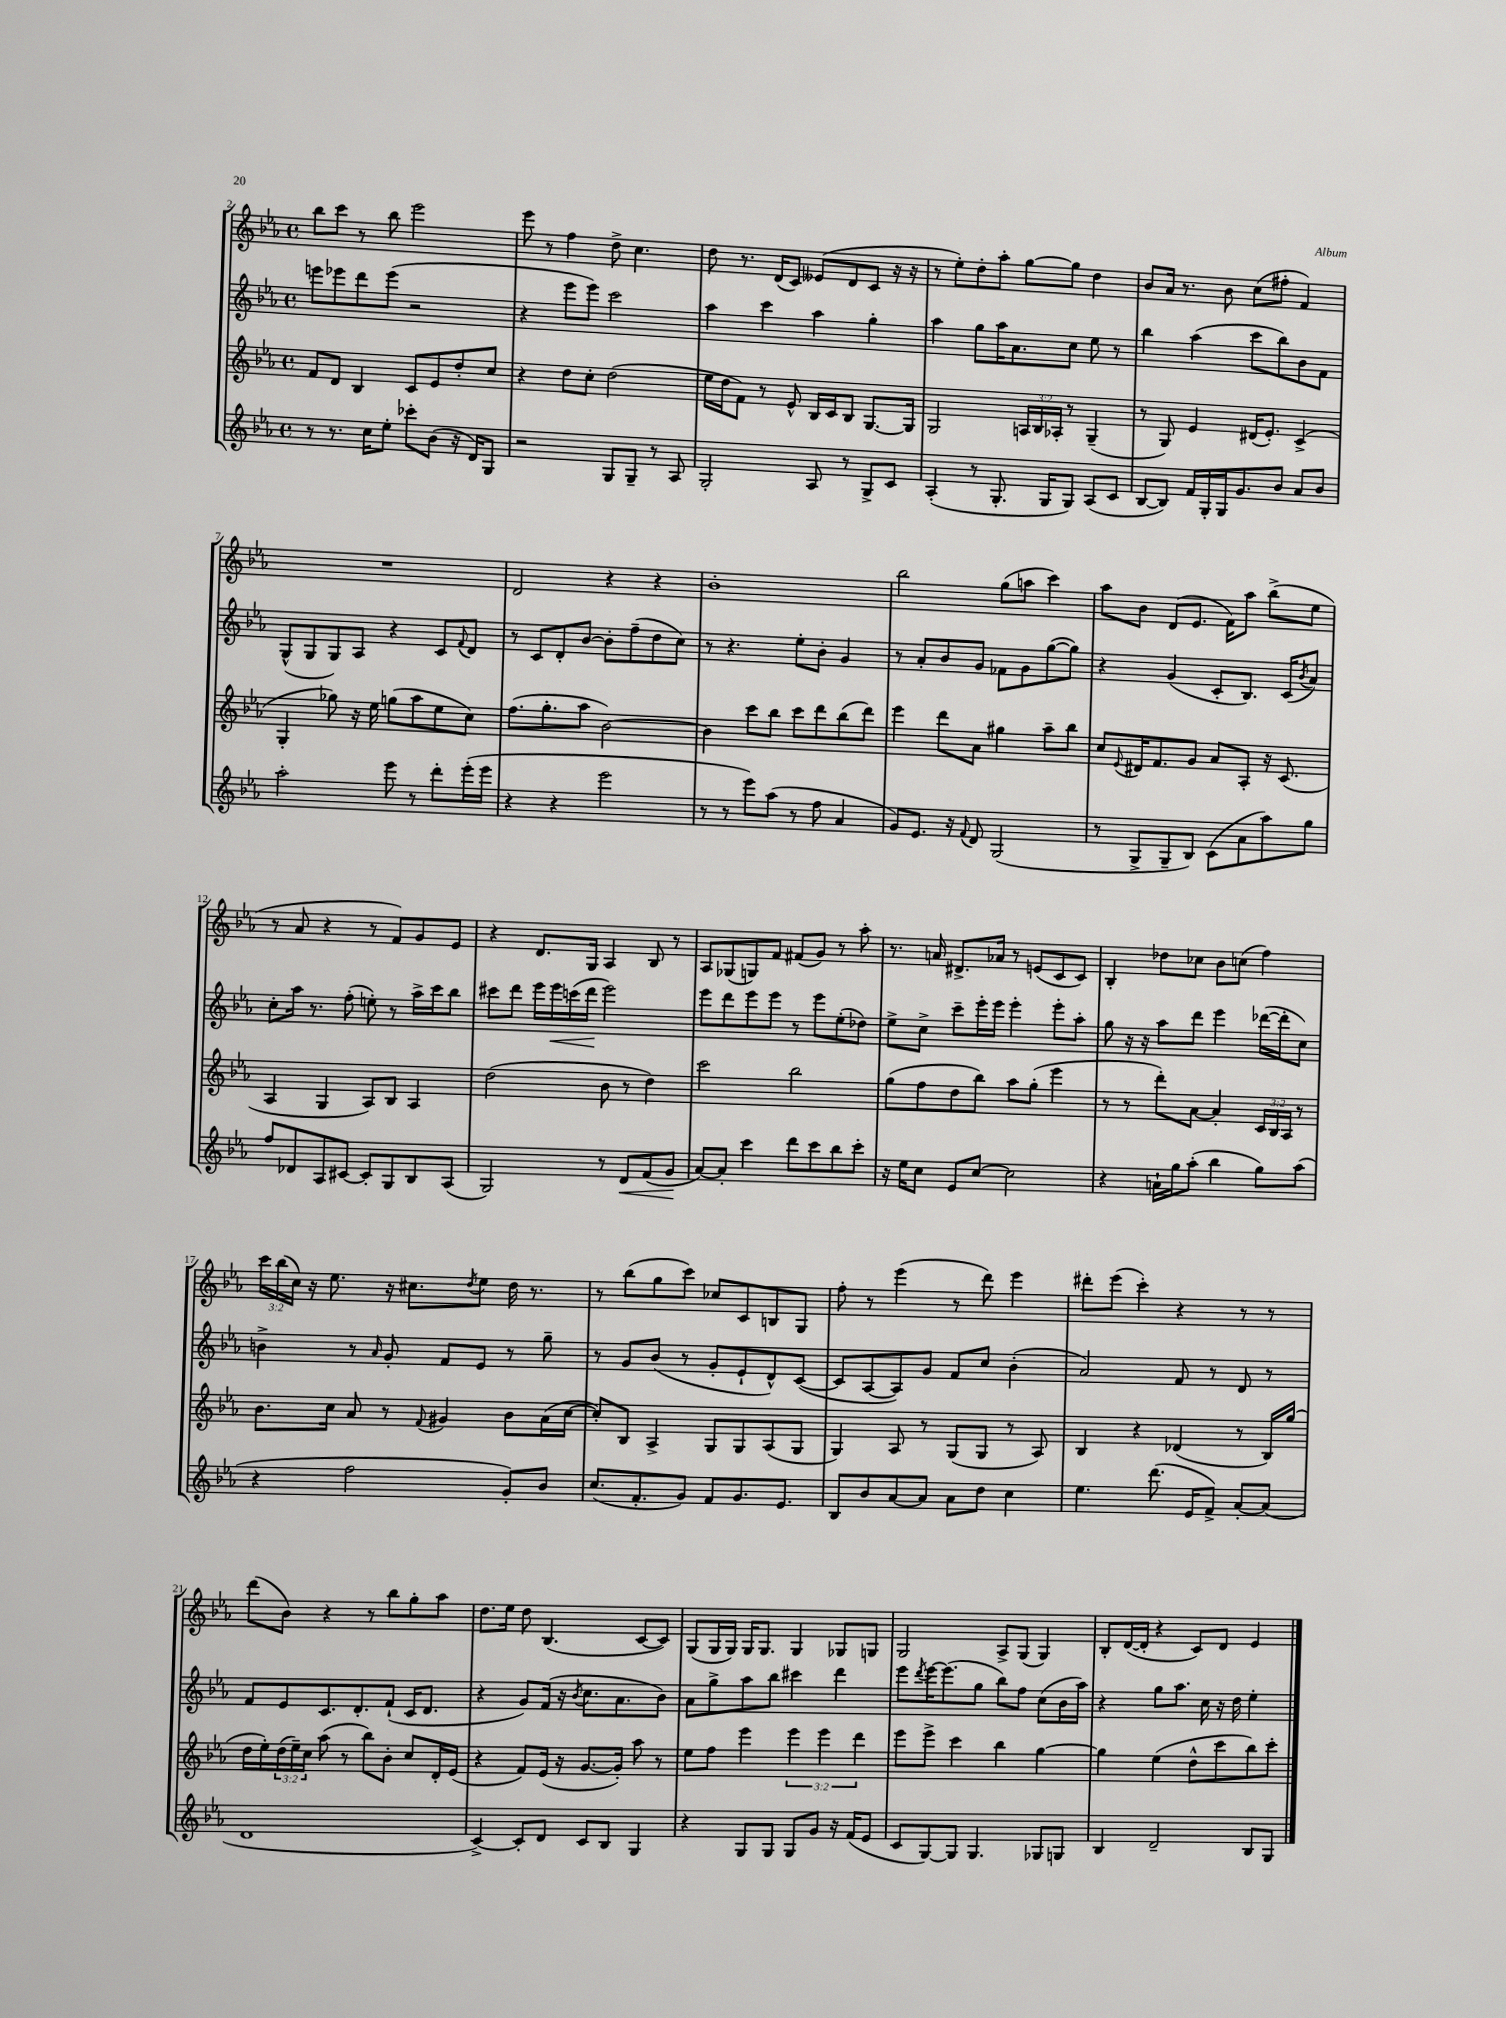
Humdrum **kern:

**kern	**kern	**kern	**kern
*staff4	*staff3	*staff2	*staff1
*clefG2	*clefG2	*clefG2	*clefG2
*k[b-e-a-]	*k[b-e-a-]	*k[b-e-a-]	*k[b-e-a-]
*M4/4	*M4/4	*M4/4	*M4/4
*met(c)	*met(c)	*met(c)	*met(c)
8r	8f	8eee	8bb-
8.r	8d	8eee-	8ccc
.	4B-	8ddd	8r
16cc	.	.	.
8ee-'	.	(8eee-	8bb-
8ccc-'	8c	2r	2eee-
(8b-	8e-	.	.
16r	8dd'	.	.
16d)	.	.	.
8G	8cc	.	.
=	=	=	=
2r	4r	4r	8eee-
.	.	.	8r
.	8dd	8eee-	4ff
.	8cc'	8eee-)	.
8G	(2dd	2ccc	8dd^
8G~	.	.	4.cc
8r	.	.	.
8A-	.	.	.
=	=	=	=
2G'	16ee-	4aa-	8dd
.	16dd	.	.
.	8f)	.	8.r
.	8r	4ccc	.
.	.	.	(16d
.	8e-^^	.	8c)
8A-	16B-	4aa-	(8e--
.	16c	.	.
8r	8B-	.	8d
8G^	[8.G	4gg'	8c
8c	.	.	16r
.	16G]	.	16r
=	=	=	=
(4A-'	2G	4aa-	8r
.	.	.	8ee-')
8r	.	8gg	8dd'
8.G'	.	16aa-	8aa-'
.	.	8.a-	.
.	24A	.	[8gg
.	24B-	.	.
16G	.	.	.
.	24A-'	.	.
8G)	8r	8cc	8gg]
(8A-	(4G~	8ee-	4dd
8c	.	8r	.
=	=	=	=
[8B-	8r	4bb-	8b-
8B-])	8G)	.	16a-
.	.	.	8.r
16f	4e-	(4aa-	.
16G'	.	.	.
16G	.	.	8b-
8.g	.	.	.
.	(16d#	8ccc	(8cc
.	8.e-')	.	.
8b-	.	8bb-)	8ff#'
8a-	(4c^	8b-	4f)
8b-	.	8f	.
=	=	=	=
2aa-'	4G'	(8G^^	1r
.	.	8G	.
.	8gg-)	8G)	.
.	16r	8A-	.
.	16ee-	.	.
8eee-	(8gg	4r	.
8r	8aa-	.	.
8ddd'	8ee-	8c	.
.	.	8qqf	.
(16eee-'	8cc)	8d	.
16eee-	.	.	.
=	=	=	=
4r	(8.ff	8r	2d
.	.	8c	.
.	8.gg'	.	.
4r	.	8d'	.
.	8aa-	[8b-	.
2eee-	[2b-)	8b-']	4r
.	.	(8ff~	.
.	.	8dd	4r
.	.	8cc)	.
=	=	=	=
8r	4b-]	8r	1b-'
8r	.	4.r	.
8eee-)	8ccc	.	.
(8aa-	8bb-	.	.
8r	8ccc	8ee-'	.
8ff	8ddd	8b-'	.
4a-	(8bb-	4g	.
.	8ddd)	.	.
=	=	=	=
8g)	4eee-	8r	2bb-
8.e-	.	8a-'	.
.	8ddd	8b-	.
16r	.	.	.
8qqf	.	.	.
8d	8a-	8g	.
(2G	4gg#	8f-	(8gg
.	.	8g	8aa
.	8aa-~	([8gg	4ccc)
.	8bb-	8gg])	.
=	=	=	=
8r	8cc	4r	8aa-
.	8qqe-	.	.
8G^	16d#	.	8b-
.	8.f	.	.
8G~	.	(4g	(8d
8B-)	8g	.	8.e-
(8c	8a-	8c'	.
.	.	.	16f)
8a-	8A-'	8.B-)	8aa-
8aa-)	16r	.	(8bb-^
.	(8.c	(16c	.
.	.	8qb-	.
8gg	.	8a-)	8ee-
=	=	=	=
8ff	4A-	8cc'	8r
8d-	.	16aa-	8a-
.	.	8.r	.
8A-	4G	.	4r
[8c#	.	(8ff'	.
8c#']	8A-)	8ee')	8r
8G	8B-	8r	8f)
8B-	4A-	16aa-^	8g
.	.	16ccc	.
(8A-	.	8bb-	8e-
=	=	=	=
2G)	(2dd	8ccc#	4r
.	.	8ddd	.
.	.	16eee-	8.d
.	.	16eee-	.
.	.	(16ccc	.
.	.	16ddd	16G
8r	8b-	2eee-)	4A-
8d	8r	.	.
(8f	4dd)	.	8B-
8g	.	.	8r
=	=	=	=
[8a-)	2ccc	8eee-	8A-
8a-']	.	8ddd	(8G-
4ccc	.	8eee-	8G)
.	.	8eee-	8f
8ddd	2bb-	8r	(8f#
8ccc	.	8eee-	8g)
8bb-	.	(8ee-'	8r
8ccc'	.	8dd-)	8aa-'
=	=	=	=
16r	(8gg	8ee-^	8.r
16ee-	.	.	.
8cc	8ff	8cc^	.
.	.	.	16a
8e-	8dd	8ccc~	8.d#^
[8cc	8bb-)	16eee-'	.
.	.	16eee-	16a-
2cc]	8aa-	4eee-'	8r
.	(8gg'	.	(8e
.	4eee-	8eee-'	8c
.	.	8aa-'	8c)
=	=	=	=
4r	8r	8gg	4B-'
.	8r	16r	.
.	.	16r	.
16a`	8ddd')	8aa-	8dd-
16gg	.	.	.
(8aa-'	[8a-	8ddd	8cc-
4bb-	4a-']	4eee-	8b-
.	.	.	(8cc
8gg)	24c	([16ddd-	4ff)
.	24B-	.	.
.	.	16ddd-']	.
.	24A-	.	.
(8aa-	8r	8cc)	.
=	=	=	=
4r	8.b-	4b^	24ccc
.	.	.	(24bb-
.	.	.	24cc)
.	.	.	16r
.	16cc	.	8.ee-
2ff	8a-	8r	.
.	.	16qqa-	.
.	8r	8g'	16r
.	.	.	8.cc#
.	8qqf	.	.
.	4g#	8f	.
.	.	.	8qdd
.	.	8e-	8ee-
8g')	8b-	8r	16dd
.	.	.	8.r
8b-	(16a-	8gg~	.
.	[16cc	.	.
=	=	=	=
(8.cc	8cc'])	8r	8r
.	8B-	8g	(8bb-
8.f'	.	.	.
.	4A-^	(8b-	8gg
8g)	.	8r	8ccc)
8f	8G	8g'	8cc-
8.g	8G	8e-`	8c
.	(8A-	8d^^)	8B
8.e-	.	.	.
.	8G	([8c	8G
=	=	=	=
8B-	4G)	8c]	8ff'
8b-	.	[8A-	8r
[8a-	8A-	8A-])	(4eee-
8a-]	8r	8g	.
8a-	(8G	8f	8r
8dd	8G	8cc	8ddd)
4cc	8r	(4b-'	4eee-
.	8A-)	.	.
=	=	=	=
4.ee-	4B-	2a-)	8ddd#'
.	.	.	(8eee-
.	4r	.	4ccc')
(8.ddd	.	.	.
.	(4d-	8f	4r
16e-	.	.	.
8f^)	.	8r	.
[8a-'	8r	8d	8r
(8a-]	16B-)	8r	8r
.	(16gg	.	.
=	=	=	=
1d	16dd	8f	(8ddd
.	16ee-')	.	.
.	(24dd	8e-	8b-)
.	24ee-~)	.	.
.	24cc	.	.
.	(8aa-	8.c	4r
.	8r	.	.
.	.	8.d'	.
.	8bb-)	.	8r
.	8b-'	(8f`	8bb-
.	8cc	16c	8gg'
.	.	8.d	.
.	16d'	.	8aa-
.	(16e-	.	.
=	=	=	=
[4c^)	4r	4r	8.dd
.	.	.	16ee-
8c']	8f)	8g)	8dd
8d	(16e-	(16f	(4.B-
.	16r	16r	.
.	.	8qb-	.
8c	[8.g	8.cc	.
8B-	.	.	.
.	16g'])	8.a-	.
4G	8aa-	.	[8c
.	8r	8b-)	8c])
=	=	=	=
4r	8ee-	8a-	(8G
.	8ff	8gg^	16G
.	.	.	16G)
8G	4eee-	8aa-	16G
.	.	.	8.G
8G	.	8bb-	.
8G	6eee-	4ccc#	4G
8g	.	.	.
.	6eee-	.	.
16r	.	4ddd	8G-
(16f	.	.	.
.	6ddd	.	.
8e-	.	.	8G
=	=	=	=
8c	8eee-	8eee-	2G
.	.	8qddd	.
[8G)	8eee-^	[16eee-	.
.	.	(8.eee-]	.
8G]	4ccc	.	.
4.G	.	8gg	.
.	4bb-	8bb-)	8A-^
.	.	8ff	(8G
8G-	[4gg	(8cc	4G)
8G	.	16b-	.
.	.	16aa-)	.
=	=	=	=
4B-	4gg]	4r	8B-'
.	.	.	([16d
.	.	.	16d']
2d~	(4ee-	8gg	4r
.	.	8.aa-	.
.	8dd^^	.	8c)
.	.	16cc	.
.	8ccc	16r	8d
.	.	16dd	.
8B-	8bb-)	4ee-'	4e-
8G	8ccc'	.	.
==	==	==	==
*-	*-	*-	*-
